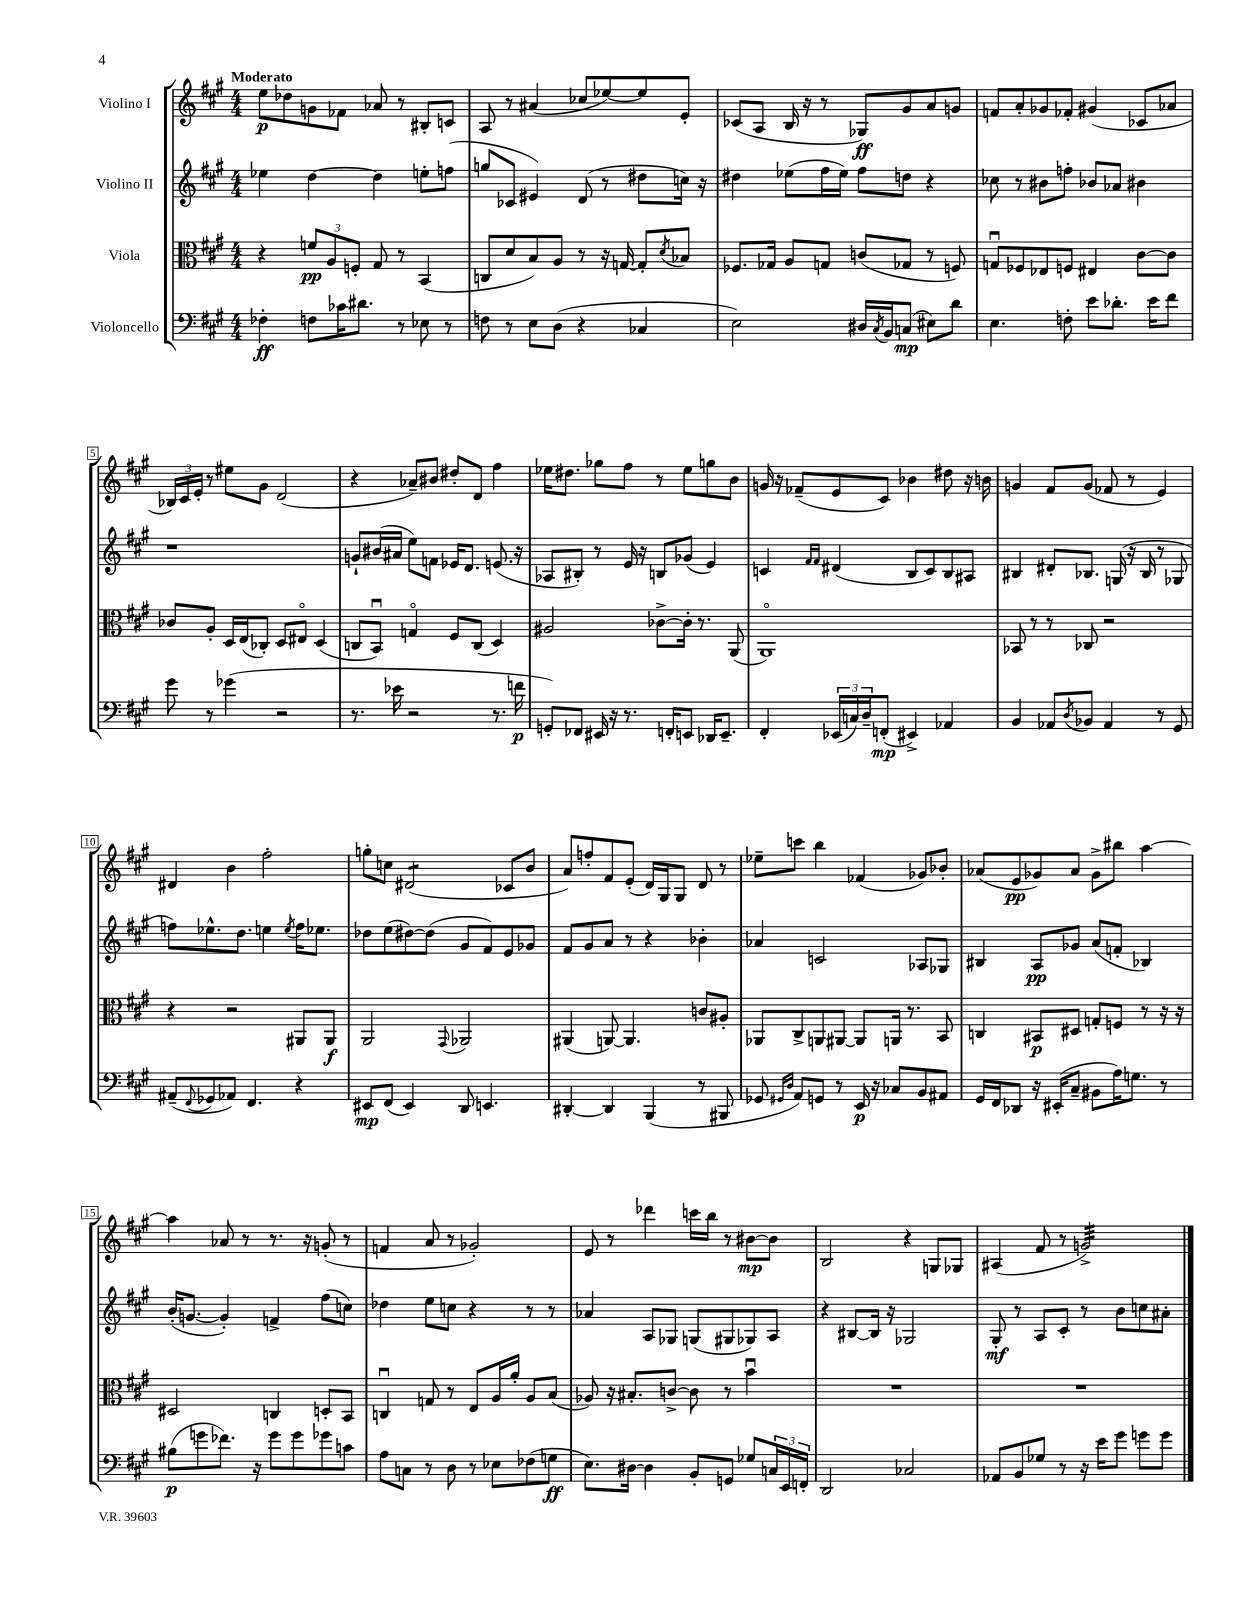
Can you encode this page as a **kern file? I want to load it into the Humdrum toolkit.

**kern	**kern	**kern	**kern
*staff4	*staff3	*staff2	*staff1
*clefF4	*clefC3	*clefG2	*clefG2
*k[f#c#g#]	*k[f#c#g#]	*k[f#c#g#]	*k[f#c#g#]
*M4/4	*M4/4	*M4/4	*M4/4
4F-'\	4r	4ee-\	8ee\L
.	.	.	8dd-\
8F\L	12f/L	[4dd\	8g\
.	12A/	.	.
16c-\K	.	.	8f-\J
.	12F'/J	.	.
8.d#\J	.	.	.
.	8G#/	4dd\]	8a-/
8r	8r	.	8r
8E-\	(4BB/	8ee'\L	8B#'/L
8r	.	(8ff\J	8c/J
=	=	=	=
8F\	8C/L	8gg/L	8A/
8r	8d/	8c-/J	8r
8E\L	8B/)	4e#/)	(4a#/
(8D\J	8A/J	.	.
4r	8r	(8d/	8cc-/L
.	16r	8r	[8ee-/)
.	[16G/	.	.
4C-/	8G'/]L	8dd#\L	8ee-/]
.	8qd/	.	.
.	8B-/J	16cc\Jk)	8e'/J
.	.	16r	.
=	=	=	=
2E\)	8.F-/L	4dd#\	(8c-/L
.	.	.	8A/J
.	16G-/Jk	.	.
.	8A/L	(8ee-\L	16B/
.	.	.	16r
.	8G/J	16ff#\L	8r
.	.	16ee-\JJ)	.
16D#/LL	(8c/L	8ff#\L	8G-/L)
8qC#/	.	.	.
16BB/J	.	.	.
(8C/J	8G-/J	8dd\J	8g#/
8E#\L)	8r	4r	8a/
8d\J	8F/)	.	8g/J
=	=	=	=
4.E\	8Gu/L	8cc-\	8f/L
.	8F-/	8r	8a'/
.	8E-/	8b#\L	8g-/
8F'\	8F/J	8ff'\J	8f-'/J
8e\L	4E#/	8b-/L	(4g#/
8.d-'\J	.	8a-/J	.
.	[8c#\L	4b#\	8c-/L
16e\LK	.	.	.
8f#\J	8c#\]J	.	8a-/J
=	=	=	=
8g#\	8c-/L	1r	24B-/LL)
.	.	.	24c#/
.	.	.	24e'/JJ
8r	8A'/J	.	8r
(4g-\	16D/LL	.	8ee#\L
.	(16E/J	.	.
.	8C-'/J)	.	8g#\J
2r	8D/L	.	(2d/
.	8E#o/J	.	.
.	(4D/	.	.
=	=	=	=
8.r	8C/L	8g`/L	4r
.	8BBu/J)	(16b#/L	.
16e-\	.	16a#/JJ	.
2r	4Go/	8ee\L)	8a-~/L)
.	.	8f\J	8b#/J
.	8F#/L	16e-/LK	8dd#'/L
.	.	8.d/J	.
.	(8C/J	.	8d/J
8.r	4D/)	(8.e/	4ff#\
16f\	.	16r	.
=	=	=	=
8GG'/L)	2A#/	8A-/L	16ee-\LK
.	.	.	8.dd#\J
8FF-/J	.	8B#'/J)	.
16EE#/	.	8r	8gg-\L
16r	.	.	.
8.r	.	16e/	8ff#\J
.	.	16r	.
.	[8c-^\L	8B/L	8r
16FF'/LK	.	.	.
8EE/J	16c-'\]Jk	(8g-/J	8ee-\L
.	8.r	.	.
16DD-/LK	.	4e/)	8gg\
8.EE~/J	.	.	.
.	(8AA/	.	8b\J
=	=	=	=
4FF#'/	1AAo)	4c/	16g/
.	.	.	16r
.	.	.	(8f-~/L
.	.	16qqf#/LL	.
.	.	16qqf#/JJ	.
(24EE-/LL	.	(4d#/	8e/
24C/)	.	.	.
24D~/J	.	.	.
(8FF'/J	.	.	8c#/J)
4EE#^/)	.	8B/L	4b-\
.	.	8c/)	.
4AA-/	.	8B/	8dd#\
.	.	8A#/J	16r
.	.	.	16b\
=	=	=	=
4BB/	8BB-/	4B#/	4g/
.	8r	.	.
8AA-/L	8r	8d#'/L	8f#/L
8qD/	.	.	.
8BB-/J	8C-/	8.B-/J	(8g/J
4AA-/	2r	.	8f-/
.	.	(16G/	.
.	.	16r	8r
.	.	16B-/	.
8r	.	8r	4e/)
8GG#/	.	8G-/	.
=	=	=	=
(8AA#~/L	4r	8ff\L)	4d#/
8qqFF#/	.	.	.
8GG-/	.	8.ee-^^\	.
8AA-/J)	2r	.	4b\
.	.	8.dd\J	.
4.FF#/	.	.	.
.	.	4ee\	2ff#'\
.	.	8qee/	.
4r	8AA#/L	16ff\LK	.
.	.	8.ee-\J	.
.	8AA#/J	.	.
=	=	=	=
8EE#/L	2AA/	8dd-\L	8gg'\L
(8FF#/J	.	(8ee\	8cc\J
4EE#/)	.	[8dd#\)	(2d#/
.	.	(8dd#\]J	.
.	8qqGG#/	.	.
8DD/	2AA-/	8g#/L	.
4.EE/	.	8f#/)	.
.	.	8e/	8c-/L
.	.	8g-/J	8b/J
=	=	=	=
[4DD#'/	(4AA#/	8f#/L	8a/L)
.	.	8g#/	8ff'/
4DD#/]	[8AA/)	8a/J	8f#/
.	4.AA/]	8r	(8e'/J
(4BBB/	.	4r	16d/LL)
.	.	.	16G#/J
.	.	.	8G#/J
8r	8c/L	4b-'\	8d/
8BBB#/	8A#'/J	.	8r
=	=	=	=
8GG-/	8AA-/L	4a-/	8ee-~\L
16qqGG#/LL	.	.	.
16qqD/JJ	.	.	.
8AA/L)	8C#^/	.	8ccc\J
8GG/J	8AA/	2c/	4bb\
8r	[8AA#/J	.	.
16EE/	8AA#/]L	.	(4f-/
16r	.	.	.
8C-/L	16AA/Jk	.	.
.	8.r	.	.
8BB/	.	8A-/L	8g-/L)
8AA#/J	8BB/	8G-/J	8b-'/J
=	=	=	=
16GG#/LL	4C/	4B#/	(8a-/L
16FF#/J	.	.	.
8DD-/J	.	.	8e/
16r	8BB#/L	8A/L	8g-/)
(16EE#'/LK	.	.	.
8C#~/J	8D#/J	8g-/J	8a-/J
8BB#\L	8G'/L	(8a/L	8g-^\L
16A\K)	8F/J	8f'/J	8bb#\J
8.G\J	.	.	.
.	8r	4B-/)	[4aa\
8r	16r	.	.
.	16r	.	.
=	=	=	=
(8B#\L	2D#/	(16b'/LK	4aa\]
.	.	[8.g/J	.
8g\	.	.	.
8.f-\J)	.	4g'/])	8a-/
.	.	.	8r
16r	.	.	.
8g\L	4C/	4f^/	8.r
8g\	.	.	.
.	.	.	16r
8g-\	8D'/L	(8ff#\L	(8g'/
8c\J	8BB/J	8cc\J)	8r
=	=	=	=
8A\L	4Cu/	4dd-\	4f/
8C\J	.	.	.
8r	8G/	8ee\L	8a/
8D\	8r	8cc\J	8r
8r	8E/L	4r	2g-'/)
8E-\L	16A/L	.	.
.	16a'/JJ	.	.
(8F-\	8A/L	8r	.
8G\J	(8B/J	8r	.
=	=	=	=
8.E\L)	8A-/)	4a-/	8e/
.	16r	.	8r
[16D#\Jk	8.B#'/L	.	.
4D#\]	.	8A/L	4ddd-\
.	[8c^/J	8G-/J	.
8BB'/L	8c\]	(8G/L	16ccc\LL
.	.	.	16bb\JJ
8GG/J	8r	8G#/	8r
8G-/L	4bu\	8G-/)	[8b#\L
24C/L	.	8A/J	8b#\]J
24EE/	.	.	.
24FF'/JJ	.	.	.
=	=	=	=
2DD/	1r	4r	2B/
.	.	[8B#/L	.
.	.	16B#/]Jk	.
.	.	16r	.
2C-/	.	2G-/	4r
.	.	.	8G/L
.	.	.	8G-/J
=	=	=	=
8AA-/L	1r	8G#'/	(4A#/
8BB/	.	8r	.
8G-/J	.	8A/L	8f#/
8r	.	8c#'/J	8r
16r	.	8r	2g^/)
16e\LK	.	.	.
8g#\J	.	8b\L	.
8g\L	.	8cc\	.
8g\J	.	8a#'\J	.
==	==	==	==
*-	*-	*-	*-
